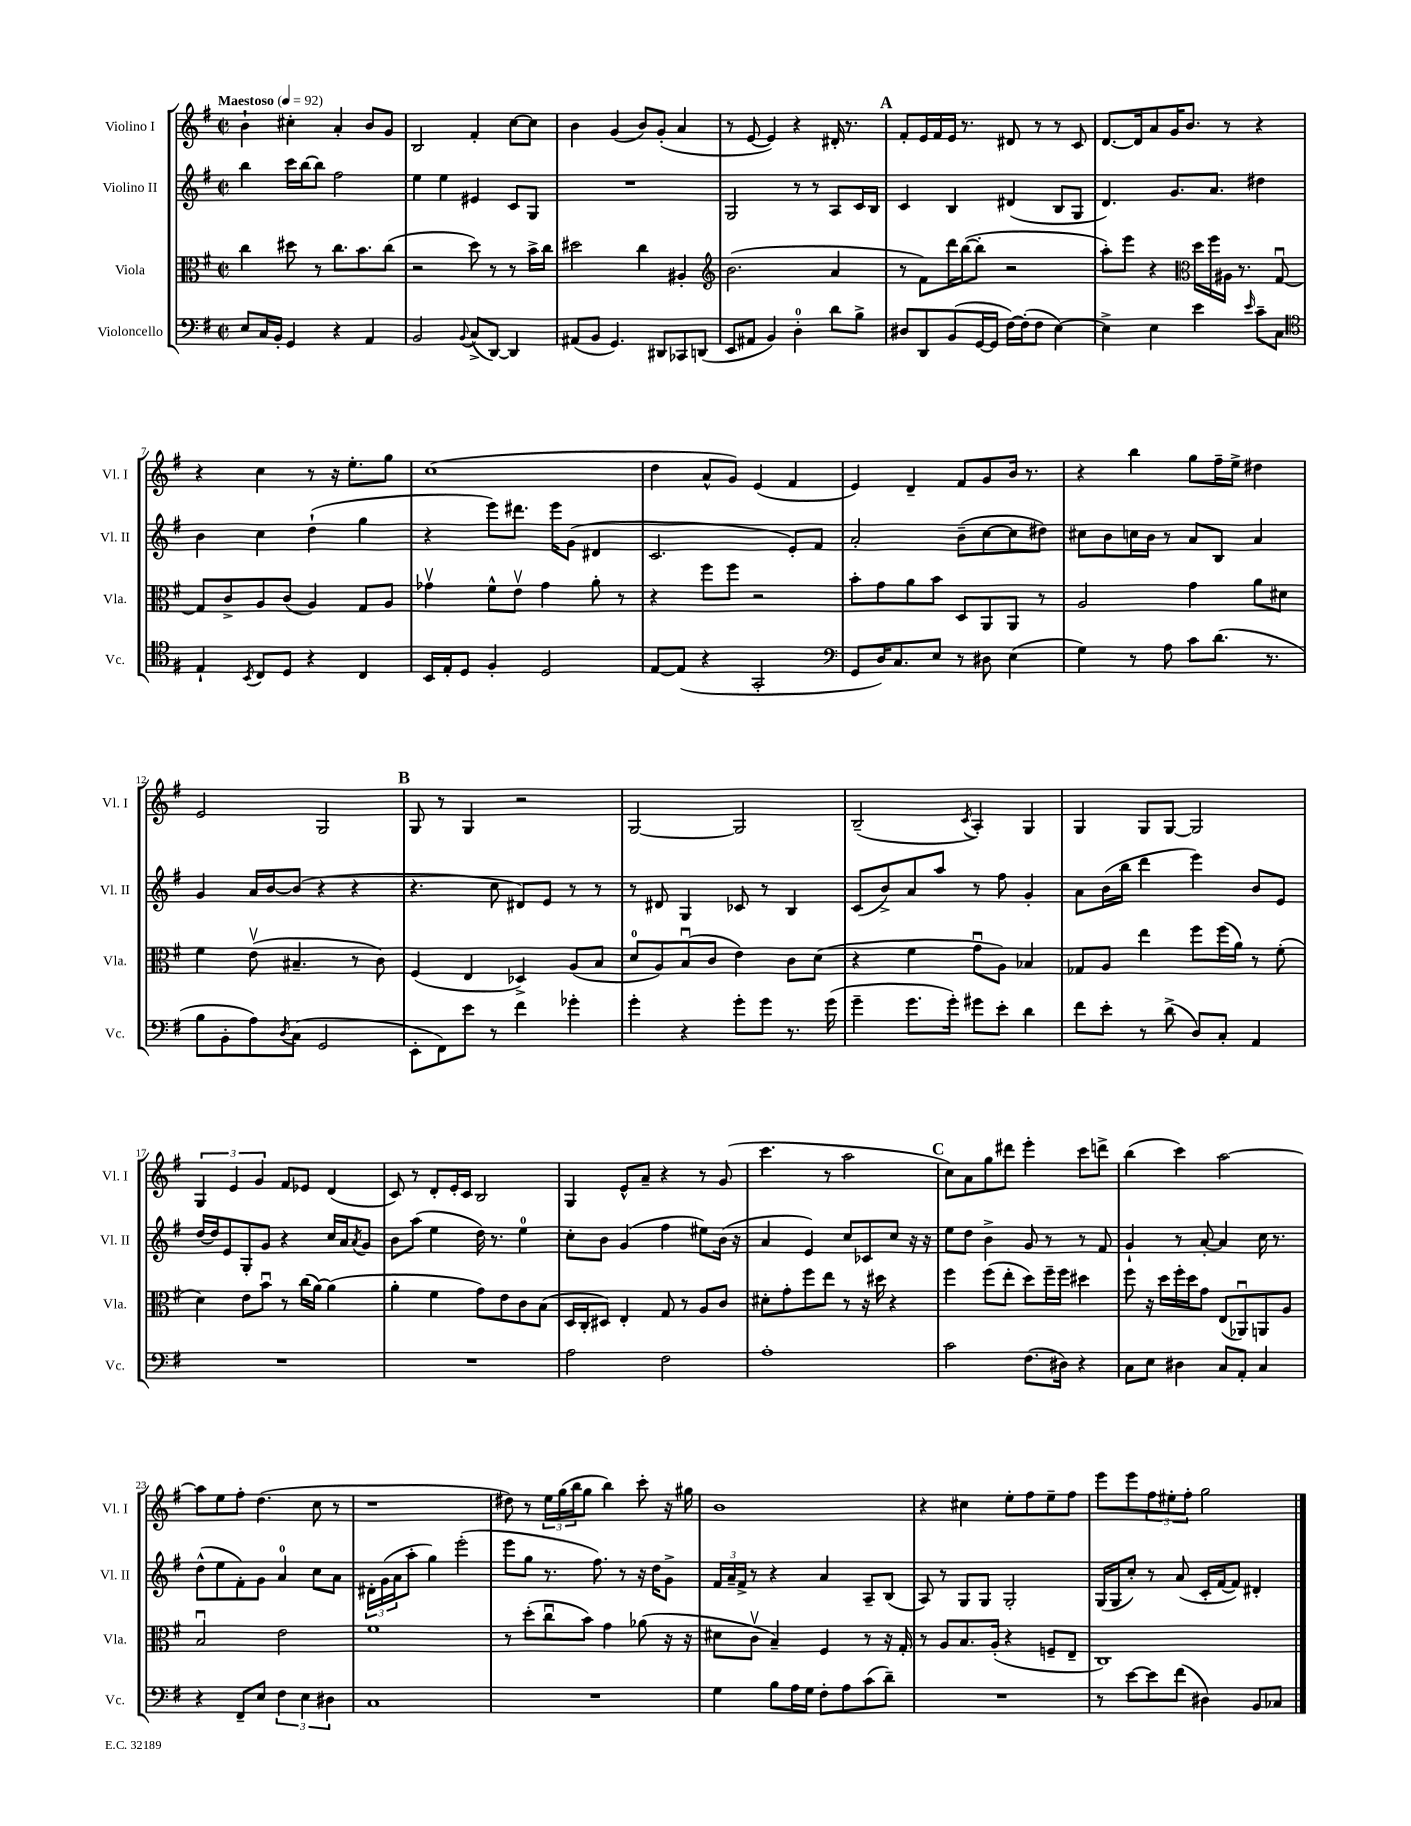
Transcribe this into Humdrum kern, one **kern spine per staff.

**kern	**kern	**kern	**kern
*staff4	*staff3	*staff2	*staff1
*clefF4	*clefC3	*clefG2	*clefG2
*k[f#]	*k[f#]	*k[f#]	*k[f#]
*M2/2	*M2/2	*M2/2	*M2/2
*met(c|)	*met(c|)	*met(c|)	*met(c|)
*MM92	*MM92	*MM92	*MM92
8E	4cc	4bb	4b`
16C	.	.	.
16BB'	.	.	.
4GG	8dd#	16ccc	4cc#'
.	.	[16bb	.
.	8r	8bb]	.
4r	8.cc	2ff#	4a'
.	8.b	.	.
4AA	.	.	8b
.	(8cc	.	8g
=	=	=	=
2BB	2r	4ee	2B
.	.	4ee	.
8qqBB	.	.	.
(8C^	8dd)	4e#	4f#'
[8DD)	8r	.	.
4DD]	8r	8c	[8cc
.	16b^	8G	8cc]
.	16cc	.	.
=	=	=	=
(8AA#	2dd#	1r	4b
8BB	.	.	.
4.GG)	.	.	(4g
.	4cc	.	8b)
8DD#	.	.	(8g'
8CC-	4A#'	.	4a
(8DD	.	.	.
=	=	=	=
*	*clefG2	*	*
8EE	(2.b	2G	8r
8AA#	.	.	[8e
4BB)	.	.	4e])
4D'	.	8r	4r
.	.	8r	.
8d	4a	8A	16d#'
.	.	.	8.r
8B^	.	16c	.
.	.	16B	.
=	=	=	=
8D#	8r	4c	8f#'
8DD	8f#)	.	16e
.	.	.	16f#
(8BB	16ddd	4B	16e
.	([16bb	.	8.r
[16GG	8bb']	.	.
16GG]	.	.	.
[16F#)	2r	(4d#	8d#
(16F#']	.	.	.
8F#	.	.	8r
[4E)	.	8B	8r
.	.	8G	8c
=	=	=	=
4E^]	8aa')	4.d)	[8.d
.	8eee	.	.
.	.	.	16d]
4E	4r	.	8a
.	.	8.g	16g
.	.	.	8.b
*	*clefC3	*	*
4e	16dd	.	.
.	16ff#	8.a	.
.	16A#	.	8r
.	8.r	.	.
16qqe	.	.	.
8c~	.	4dd#	4r
8C	[8Gu	.	.
=	=	=	=
*clefC4	*	*	*
4E`	8G]	4b	4r
.	8c^	.	.
8qBB	.	.	.
8C	8A	4cc	4cc
8D	(8c	.	.
4r	4A)	(4dd`	8r
.	.	.	16r
.	.	.	8.ee'
4C	8G	4gg	.
.	8A	.	8gg
=	=	=	=
16BB	4g-v	4r	(1cc
16E'	.	.	.
8D	.	.	.
4F#'	8f#^^	8eee)	.
.	8ev	8.ddd#	.
2D	4g-	.	.
.	.	16eee	.
.	.	(8g	.
.	8a'	4d#	.
.	8r	.	.
=	=	=	=
[8E	4r	2.c	4dd
(8E]	.	.	.
4r	8ff#	.	8a^^
.	8ff#	.	8g)
2GG'	2r	.	(4e
.	.	8e')	4f#
.	.	8f#	.
=	=	=	=
*clefF4	*	*	*
8GG	8b'	2a'	4e)
16D)	8g	.	.
8.C	.	.	.
.	8a	.	4d~
8E	8b	.	.
8r	8D	(8b~	8f#
8D#	8AA	[8cc	8g
(4E	8AA	8cc]	16b
.	.	.	8.r
.	8r	8dd#)	.
=	=	=	=
4G)	2A	8cc#	4r
.	.	8b	.
8r	.	16cc	4bb
.	.	16b	.
8A	.	8r	.
8c	4g	8a	8gg
(8.d	.	8B	16ff#~
.	.	.	16ee^
.	8a	4a	4dd#
8.r	.	.	.
.	8d#	.	.
=	=	=	=
8B	4f#	4g	2e
8BB'	.	.	.
8A)	(8ev	16a	.
.	.	[16b	.
8qD	.	.	.
(8C	4.B#~	(8b]	.
2GG	.	4r	2G
.	8r	4r	.
.	8c)	.	.
=	=	=	=
8EE'	(4F#	4.r	8G
8FF#)	.	.	8r
8e	4E	.	4G
8r	.	8cc	.
4f#	4D-^)	8d#)	2r
.	.	8e	.
4g-'	(8A	8r	.
.	8B	8r	.
=	=	=	=
4g'	8d	8r	[2G
.	8A)	8d#	.
4r	(8Bu	4G	.
.	8c	.	.
8g'	4e)	8c-	2G]
8g	.	8r	.
8.r	8c	4B	.
.	(8d	.	.
(16g	.	.	.
=	=	=	=
4g~	4r	(8c	(2B~
.	.	8b^)	.
8.g	4f#	8a	.
.	.	8aa	.
16g')	.	.	.
.	.	.	8qc
8g#	8gu	8r	4A')
8e'	8A)	8ff#	.
4d	4B-	4g'	4G
=	=	=	=
8f#	8G-	8a	4G
8e'	8A	(16b	.
.	.	16bb	.
8r	4ee	4ddd	8G
(8d^	.	.	[8G
8D)	8ff#	4eee)	2G]
8C'	(16ff#	.	.
.	16a)	.	.
4AA	8r	8b	.
.	(8f#'	8e	.
=	=	=	=
1r	4d)	[16dd	6G
.	.	16dd]	.
.	.	8e	.
.	.	.	6e
.	8e	8G'	.
.	.	.	6g
.	8bu	8g	.
.	8r	4r	8f#
.	(16cc	.	8e-
.	[16a)	.	.
.	(4a]	16cc	(4d
.	.	16a	.
.	.	8qa	.
.	.	8g	.
=	=	=	=
1r	4a'	8b	8c)
.	.	(8aa	8r
.	4f#	4ee	8d'
.	.	.	16e'
.	.	.	16c
.	8g)	16dd)	2B
.	.	8.r	.
.	8e	.	.
.	8c	4ee	.
.	(8B	.	.
=	=	=	=
2A	16D	8cc'	4G
.	16C'	.	.
.	8D#)	8b	.
.	4E'	(4g	8e^^
.	.	.	8a~
2F#	8G	4ff#	4r
.	8r	.	.
.	8A	8ee#)	8r
.	8c	(16b	(8g
.	.	16r	.
=	=	=	=
1A'	8d#'	4a	4.ccc
.	8g'	.	.
.	8ff#	4e)	.
.	8ee	.	8r
.	8r	8cc	2aa
.	16r	8c-	.
.	16dd#	.	.
.	4r	8cc	.
.	.	16r	.
.	.	16r	.
=	=	=	=
2c	4ff#	8ee	8cc)
.	.	8dd	8a
.	(8ff#	4b^	8gg
.	8ee'	.	8ddd#
(8.F#	8dd)	8g	4eee'
.	16ff#~	8r	.
16D#)	16ff#	.	.
4r	4dd#	8r	8ccc
.	.	8f#	8ddd^
=	=	=	=
8C	8ff#	4g`	(4bb
8E	16r	.	.
.	16dd	.	.
4D#	16ff#'	8r	4ccc)
.	16dd	.	.
.	8g	[8a'	.
8C	(8E	4a]	[2aa
8AA'	8AA-u)	.	.
4C	8AA	16cc	.
.	.	8.r	.
.	8A	.	.
=	=	=	=
4r	2Bu	(8dd^^	8aa]
.	.	8ee	8ee
8FF#~	.	8f#')	8ff#'
8E	.	8g	(4.dd
6F#	2e	4a	.
6E	.	.	.
.	.	8cc	8cc
6D#	.	.	.
.	.	8a	8r
=	=	=	=
1C	1f#	24d#'	1r
.	.	(24g	.
.	.	24a	.
.	.	8aa'	.
.	.	4gg)	.
.	.	(2eee'	.
=	=	=	=
1r	8r	8eee	8dd#)
.	(8dd'	8gg	8r
.	8ccu	8.r	24ee
.	.	.	(24gg
.	.	.	24bb
.	8b)	.	8gg
.	.	8.ff#)	.
.	4g	.	4bb)
.	.	8r	.
.	(8a-	16r	8ccc'
.	.	16dd	.
.	16r	8g^	16r
.	16r	.	16gg#
=	=	=	=
4G	8d#	24f#	1b
.	.	24a~	.
.	.	24f#^	.
.	8cv	8r	.
8B	4B~)	4r	.
16A	.	.	.
16G	.	.	.
8F#'	4F#	4a	.
8A	.	.	.
(8c	8r	8A~	.
8d~)	16r	(8B	.
.	16G'	.	.
=	=	=	=
1r	8r	8A)	4r
.	8A	8r	.
.	8.B	8G	4cc#
.	.	8G	.
.	(16A'	.	.
.	4r	2G'	8ee'
.	.	.	8ff#
.	8F~	.	8ee~
.	8E~	.	8ff#
=	=	=	=
8r	1C)	(16G	8eee
.	.	16G	.
[8e	.	8cc')	8eee
8e]	.	8r	12ff#
.	.	.	12ee#'
(8f#	.	(8a	.
.	.	.	12ff#'
4D#)	.	16c'	2gg
.	.	[16f#	.
.	.	8f#])	.
8BB	.	4d#'	.
8C-	.	.	.
==	==	==	==
*-	*-	*-	*-
